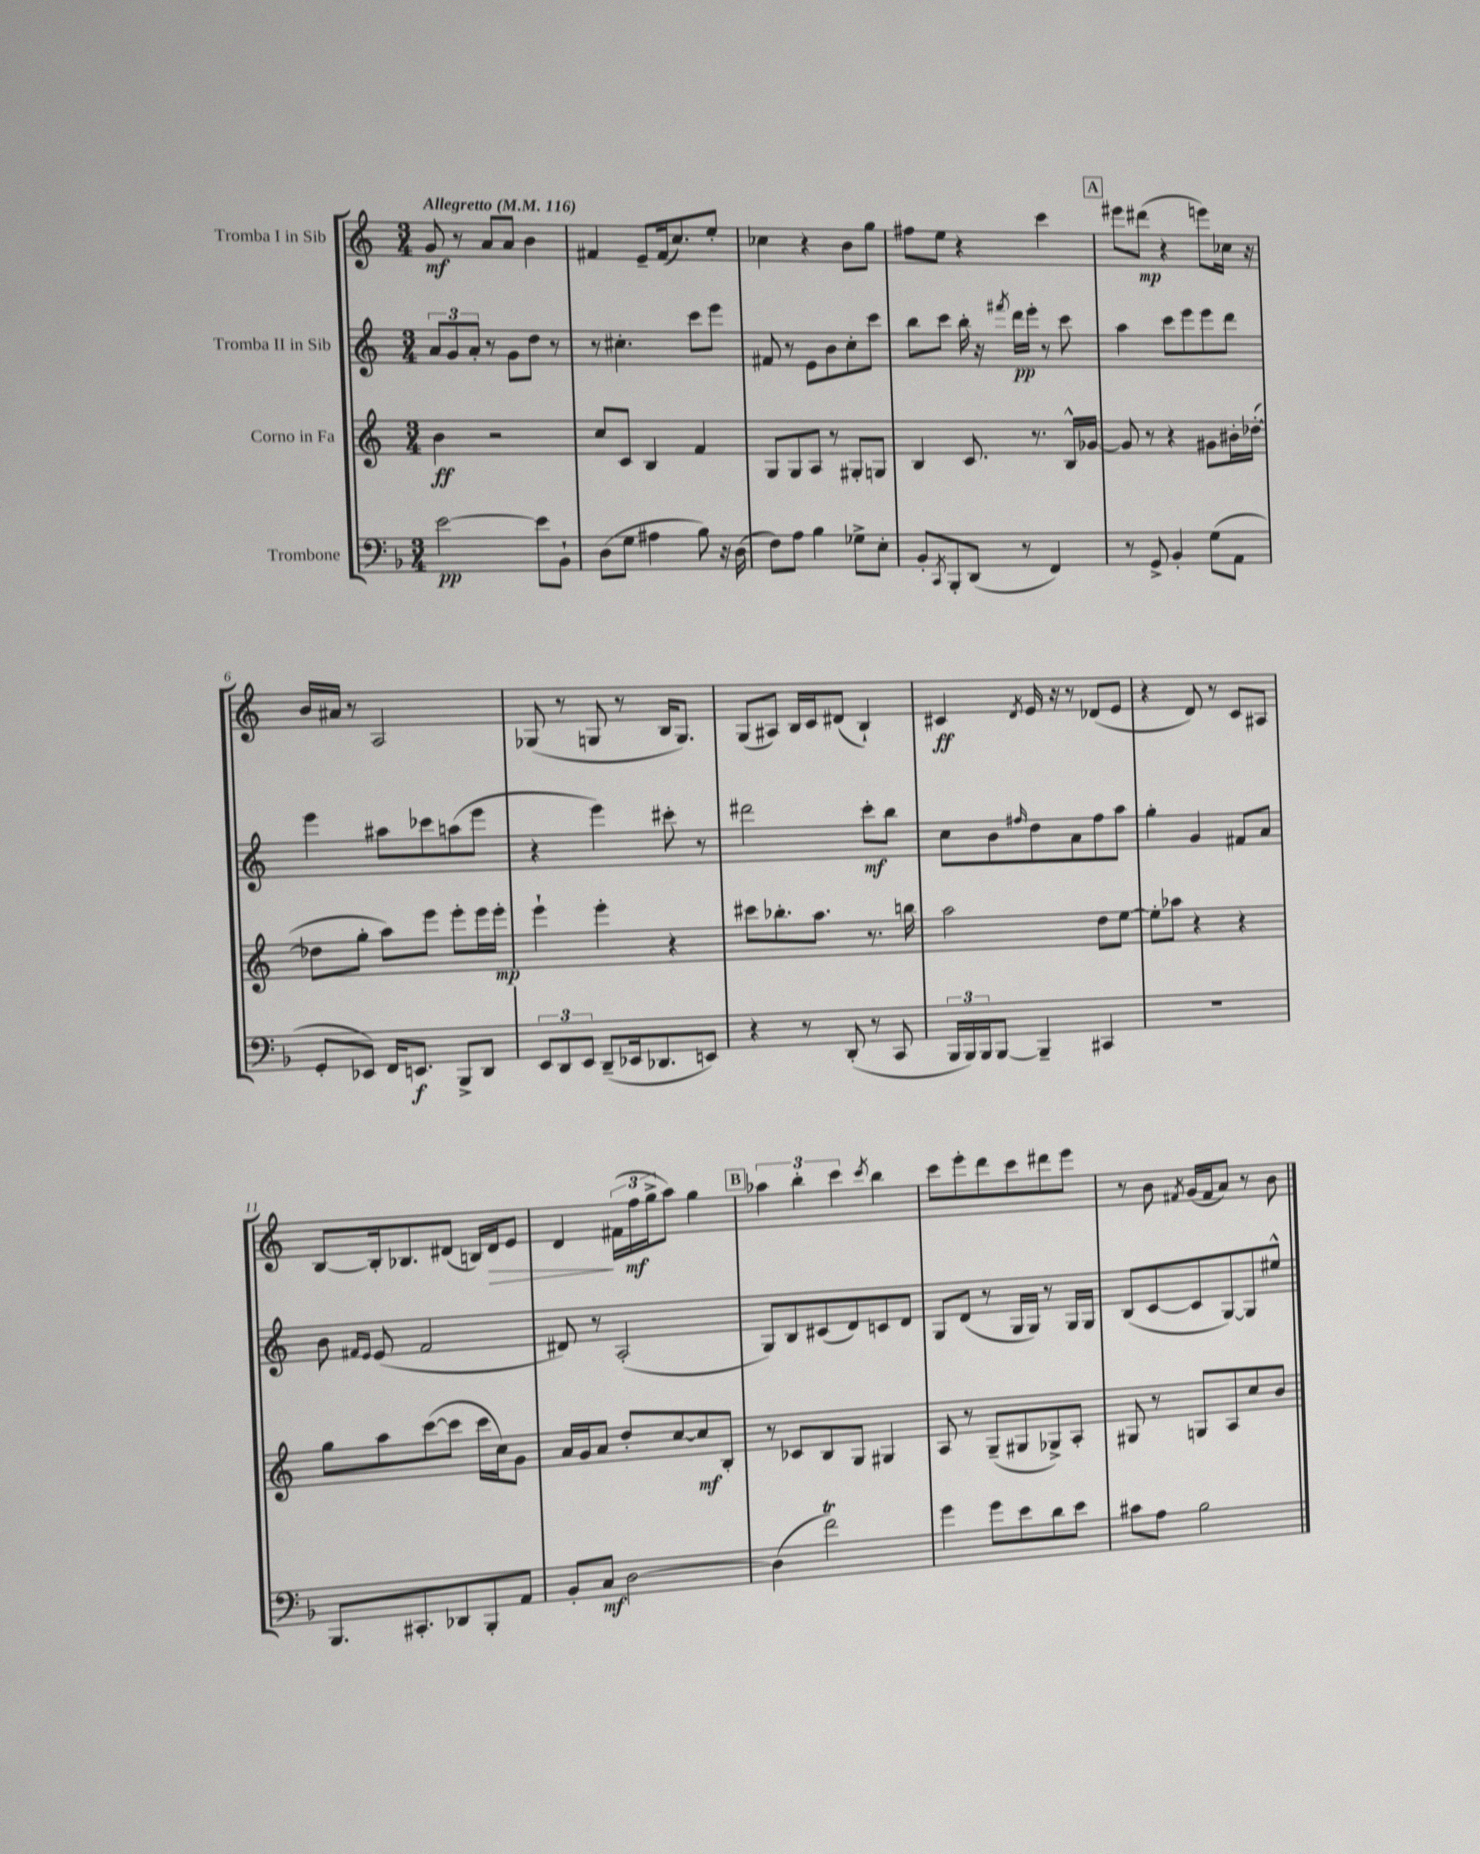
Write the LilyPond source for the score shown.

<<
\new StaffGroup <<
\new Staff = "s0" \with { instrumentName = "Tromba I in Sib" } {
    \clef treble \key c \major \numericTimeSignature \time 3/4 \tempo "Allegretto" 4 = 116
    g'8\mf r8 a'8 a'8 b'4 |
    fis'4 e'8-- fis'16( c''8.) e''8-. |
    ces''4 r4 b'8 g''8 |
    fis''8 e''8 r4 c'''4 |
    \mark \markup { \box "A" } eis'''8 dis'''8\mp( r4 e'''8) ces''16 r16 |
    b'16 ais'16 r8 a2 |
    ges8( r8 g8 r8 b16 g8.) |
    g8( ais8) b16 c'16 dis'8( b4-!) |
    cis'4\ff \acciaccatura { d'8 } e'16 r16 r8 des'8( e'8 |
    r4 d'8) r8 c'8 ais8 |
    b8~ b16-. bes8. dis'8( b16) dis'16\> e'8 |
    d'4\! \tuplet 3/2 { fis'16( f''16\mf g''16-> } a''8) g''4 |
    \mark \markup { \box "B" } \tuplet 3/2 { aes''4 b''4-. c'''4 } \acciaccatura { c'''8 } b''4 |
    c'''8 e'''8-. d'''8 c'''8 dis'''8 e'''8 |
    r8 b'8 \acciaccatura { fis'8 } g'16( fis'16 a'8) r8 b'8 \bar "|." |
}
\new Staff = "s1" \with { instrumentName = "Tromba II in Sib" } {
    \clef treble \key c \major \numericTimeSignature \time 3/4
    \tuplet 3/2 { a'8 g'8 a'8-. } r8 g'8 d''8 r8 |
    r8 cis''4.-. c'''8 e'''8 |
    fis'8 r8 e'8 b'8 c''8-. c'''8 |
    b''8 c'''8 b''16-. r16 \acciaccatura { fis'''8 } d'''16\pp e'''16-. r8 c'''8 |
    \mark \markup { \box "A" } a''4 c'''8 e'''8 e'''8 d'''8 |
    e'''4 ais''8 ces'''8 a''8( e'''8 |
    r4 e'''4) cis'''8-. r8 |
    dis'''2 c'''8-.\mf b''8 |
    c''8 b'8 \grace { fis''16 } d''8 a'8 fis''8 a''8 |
    g''4-. g'4 fis'8 a'8 |
    b'8 \grace { fis'16 e'16 } e'8( fis'2 |
    dis'8) r8 a2-.( |
    \mark \markup { \box "B" } g8) b8 cis'8( d'8) c'8 d'8 |
    g8 d'8( r8 g16 g16) r8 g16 g16 |
    b8( c'8~ c'8 g8~) g8 eis''8-^ \bar "|." |
}
\new Staff = "s2" \with { instrumentName = "Corno in Fa" } {
    \clef treble \key c \major \numericTimeSignature \time 3/4
    b'4\ff r2 |
    c''8 c'8 b4 f'4 |
    g8 g8 a8 r8 gis8-. g8 |
    b4 c'8. r8. b16-^ ges'16~ |
    \mark \markup { \box "A" } ges'8 r8 r4 gis'8 bis'16-. des''16~-.( |
    des''8 g''8-. a''8) e'''8 e'''8-. e'''16 e'''16-.\mp |
    e'''4-! e'''4-. r4 |
    cis'''8 bes''8.-. a''8. r8. b''16 |
    a''2 d''8 e''8~ |
    e''8-. aes''8 r4 r4 |
    g''8 a''8 c'''8~( c'''8 c'''16 c''16) g'8 |
    a'16 g'16 a'8 d''8-. c''8~ c''8\mf b8-. |
    \mark \markup { \box "B" } r8 ces'8 b8 g8 gis4 |
    a8 r8 g8--( gis8 ges8->) a8-. |
    gis8 r8 g8 a8 c''8 b'8 \bar "|." |
}
\new Staff = "s3" \with { instrumentName = "Trombone" } {
    \clef bass \key f \major \numericTimeSignature \time 3/4
    e'2~\pp e'8 bes,8-! |
    d8( g8 ais4 bes8) r16 d16( |
    f8) a8 bes4 ges8-> e8-. |
    bes,8-. \acciaccatura { c,8 } bes,,8-. d,8( r8 f,4) |
    \mark \markup { \box "A" } r8 g,8-> bes,4-. g8( a,8 |
    g,8-. ees,8) f,16 e,8.\f bes,,8-> d,8 |
    \tuplet 3/2 { e,8 d,8 e,8 } d,8--( ees,16 des,8. e,8) |
    r4 r8 d,8-.( r8 c,8 |
    \tuplet 3/2 { bes,,16 bes,,16) bes,,16 } bes,,8~ bes,,4-- cis,4 |
    R2. |
    bes,,8. cis,8.-. des,8 bes,,8-. a,8 |
    bes,8-. c8\mf d2~ |
    \mark \markup { \box "B" } d4( f'2\trill) |
    g'4 g'8 e'8 d'8 e'8 |
    cis'8 a8 bes2 \bar "|." |
}
>>
>>
